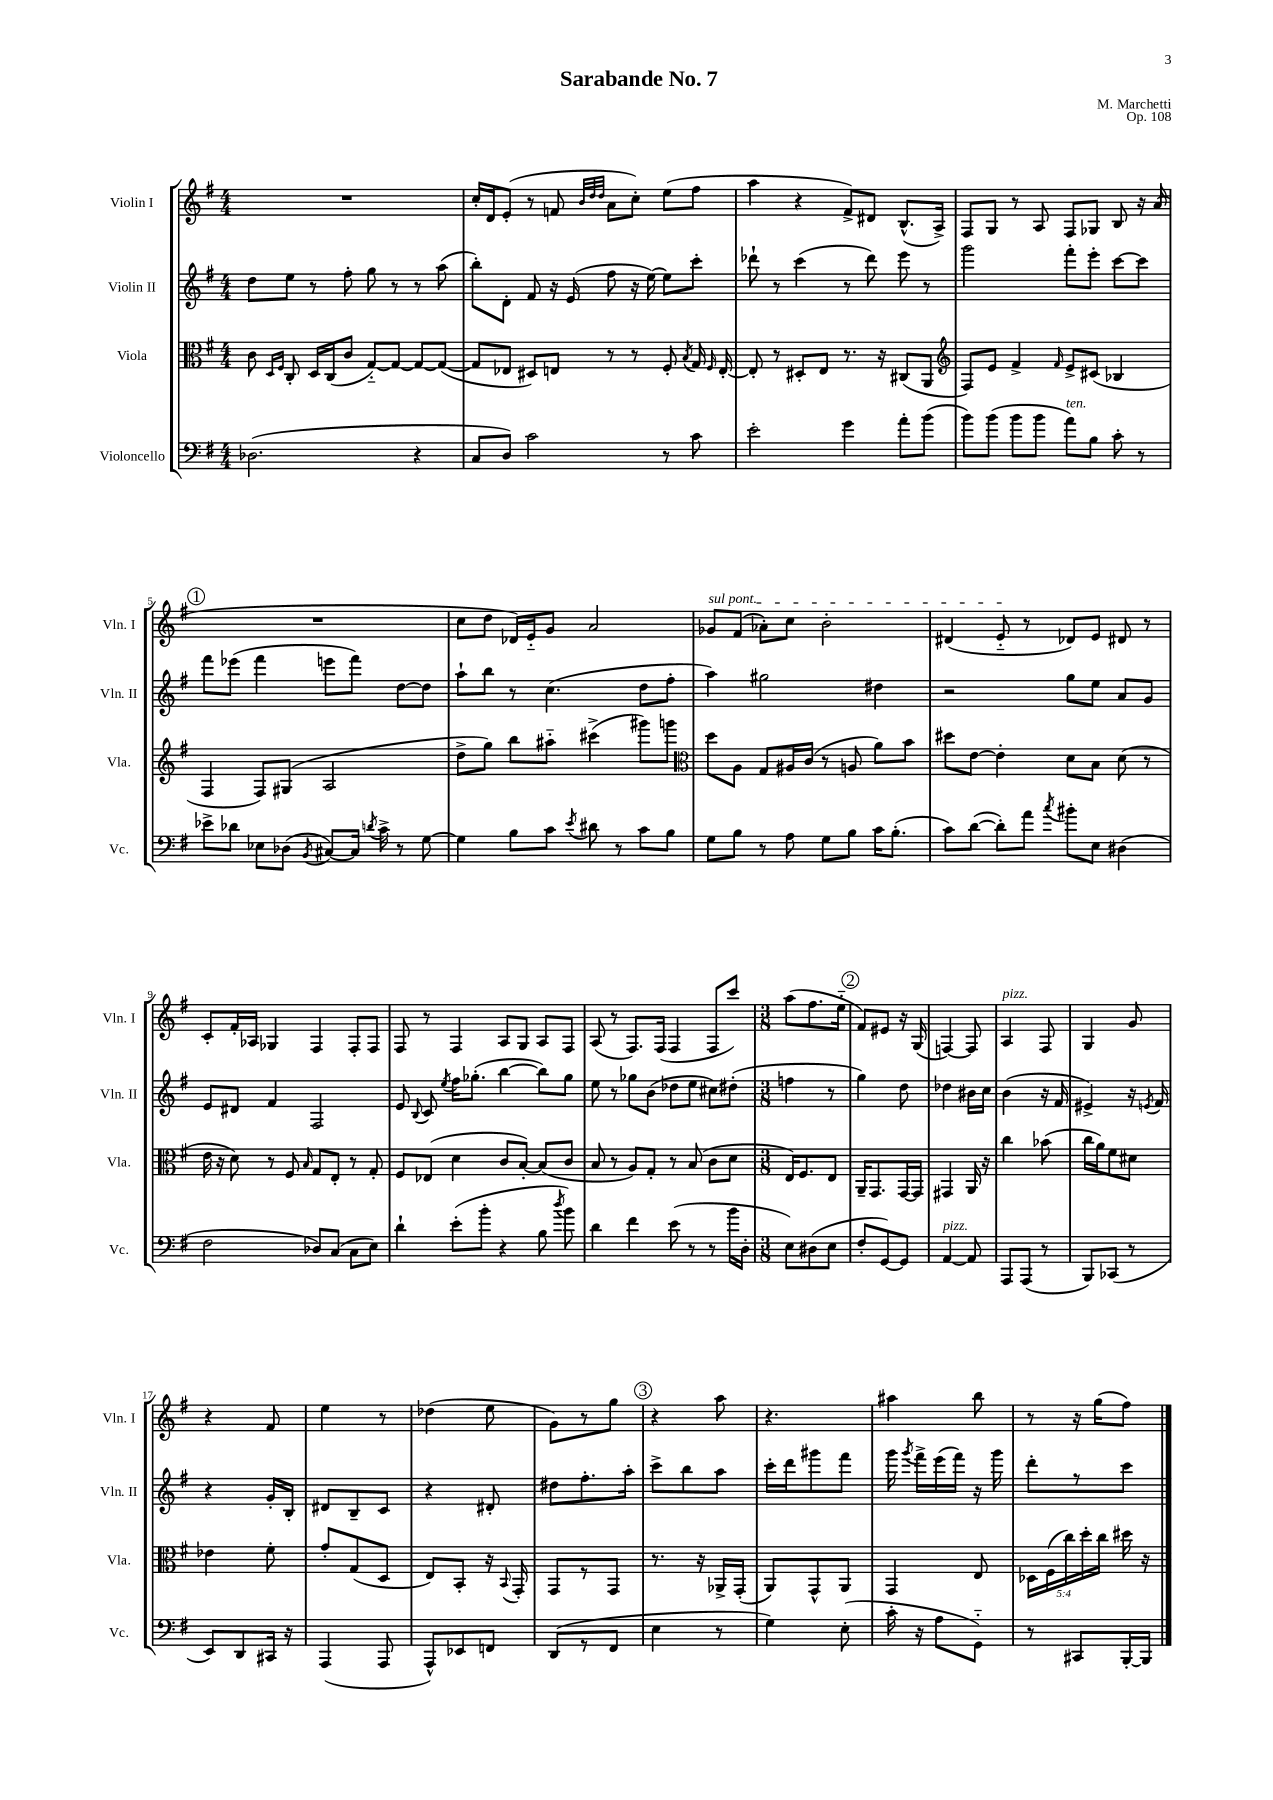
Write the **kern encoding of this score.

**kern	**kern	**kern	**kern
*staff4	*staff3	*staff2	*staff1
*clefF4	*clefC3	*clefG2	*clefG2
*k[f#]	*k[f#]	*k[f#]	*k[f#]
*M4/4	*M4/4	*M4/4	*M4/4
(2.D-\	8c\	8dd\L	1r
.	16qqD/LL	.	.
.	16qqF#/JJ	.	.
.	8C'/	8ee\J	.
.	16D/LL	8r	.
.	(16C/J	.	.
.	8c/J	8ff#'\	.
.	[8G'~/L)	8gg\	.
.	8G/_J	8r	.
4r	8G/_L	8r	.
.	(8G/_J	(8aa\	.
=	=	=	=
8C/L	8G/]L	8bb'\L)	16cc'/LL
.	.	.	16d/J
8D/J)	8E-/J	8d'\J	(8e'/J
2c\	8D#/L)	8f#/	8r
.	8E/J	16r	8f/
.	.	(16e/	.
.	.	.	32qqb/LLL
.	.	.	32qqdd/
.	.	.	32qqdd/JJJ
.	8r	8ff#\	8a\L
.	8r	16r	8cc'\J)
.	.	[16ee\)	.
8r	8F#'/	8ee\]L	(8ee\L
.	8qB/	.	.
8c\	16G/	8ccc'\J	8ff#\J
.	16qqF#/	.	.
.	[16E'/	.	.
=	=	=	=
2e'\	8E'/]	8ddd-`\	4aa\
.	8r	8r	.
.	8D#'/L	(4ccc\	4r
.	8E/J	.	.
4g\	8.r	8r	8f#^/L)
.	.	8ddd-\)	8d#/J
.	16r	.	.
8a'\L	(8C#/L	8eee\	(8.B^^/L
(8b\J	8AA/J	8r	.
.	.	.	16A^/Jk)
=	=	=	=
*	*clefG2	*	*
8b\L)	8F#/L)	2ggg\	8F#/L
(8b\J	8e/J	.	8G/J
8b\L	4f#^/	.	8r
8b\J	.	.	8A/
.	16qqf#/	.	.
8a\L)	8e^/L	8fff#'\L	8F#/L
8B\J	(8c#/J	8eee'\J	8G-/J
8c'\	4B-/	[8ccc\L	8B/
8r	.	8ccc\]J	16r
.	.	.	(16a/
=	=	=	=
8e-^\L	4F#/	8fff#\L	1r
8d-\J	.	(8eee-\J	.
8E-\L	8F#/L)	4fff#\	.
(8D-\J	(8G#/J	.	.
8qBB/	.	.	.
[8C#/L)	2A/	8eee\L	.
16C#/]Jk	.	8fff#\J)	.
8qd/	.	.	.
16c^\	.	.	.
8r	.	[8dd\L	.
[8G\	.	8dd\]J	.
=	=	=	=
4G\]	8dd^\L	8aa`\L	8cc\L
.	8gg\J)	8bb\J	8dd\J
8B\L	8bb\L	8r	16d-/LL)
.	.	.	16e'~/J
8c\J	8aa#'~\J	(4.cc\	8g/J
8qe/	.	.	.
8d#\	(4ccc#^\	.	2a/
8r	.	.	.
8c\L	8ggg#\L)	8dd\L	.
8B\J	8ggg\J	8ff#'\J	.
=	=	=	=
*	*clefC3	*	*
8G\L	8dd\L	4aa\)	8g-/L
8B\J	8A\J	.	(8f#/J
8r	8G/L	2gg#\	8a-'\L)
8A\	16A#/L	.	8cc\J
.	(16c/JJ	.	.
8G\L	8r	.	2b'\
8B\J	8A/	.	.
16c\LK	8a\L)	4dd#\	.
(8.B'\J	.	.	.
.	8b\J	.	.
=	=	=	=
8c\L)	8dd#\L	2r	(4d#/
([8d\J	[8e\J	.	.
8d'\]L)	4e'\]	.	8e'~/
8a\J	.	.	8r
8qcc/	.	.	.
8b#'\L	8d\L	8gg\L	8d-/L)
8E\J	8B\J	8ee\J	8e/J
(4D#\	(8d\	8a/L	8d#/
.	8r	8g/J	8r
=	=	=	=
2F#\	16e\	8e/L	8c'/L
.	16r	.	.
.	8d\)	8d#/J	16f#'/L
.	.	.	16A-/JJ
.	8r	4f#/	4G-/
.	8F#/	.	.
.	16qqB/	.	.
8D-/L)	8G/L	2F#/	4F#/
(8C/J	8E'/J	.	.
8C\L	8r	.	8F#'/L
8E\J)	8G'/	.	8F#/J
=	=	=	=
4d`\	8F#/L	8e/	8F#/
.	.	8qqB/	.
.	(8E-/J	8c/	8r
.	.	8qee/	.
(8e'\L	4d\	16ff#\LK	4F#/
.	.	(8.gg-'\J	.
8b'\J	.	.	.
4r	8c/L	[4bb\	8A/L
.	[8B'/J)	.	8G/J
8B\	(8B/]L	8bb\]L)	8A/L
8qdd/	.	.	.
8b\)	8c/J	8gg-\J	8F#/J
=	=	=	=
4d\	8B/	8ee\	(8A/
.	8r	8r	8r
4f#\	8A/L)	8gg-\L	8.F#/L)
.	8G'/J	(8b\J	.
.	.	.	(16F#/Jk
(8e\	8r	8dd-\L	4F#/
8r	(8B/	8ee\J	.
8r	8c\L	8cc#\L)	8F#/L
16b\LL	8d\J	(8dd#'\J	8ccc/J)
16D'\JJ	.	.	.
=	=	=	=
*M3/8	*M3/8	*M3/8	*M3/8
8E\L)	16E/LK)	4ff\	(8aa\L
.	8.F#/	.	.
(8D#\	.	.	8.ff#\
8E\J	8E/J	8r	.
.	.	.	16ee'~\Jk
=	=	=	=
8F#'/L	16AA~/LK	4gg\)	8f#/L)
.	8.GG/	.	.
[8GG/)	.	.	8e#/J
8GG/]J	[16GG/L	8dd\	16r
.	16GG/]JJ	.	(16G/
=	=	=	=
[4AA/	4GG#/	4dd-\	[4F/)
8AA/]	16AA/	16b#\LL	8F/]
.	16r	16cc\JJ	.
=	=	=	=
8AAA/L	4cc\	(4b\	4A/
(8AAA/J	.	.	.
8r	(8b-\	16r	8F#/
.	.	16f#/	.
=	=	=	=
8BBB/L)	16cc\LL	4e#^/)	4G/
.	16a\J)	.	.
(8CC-/J	8f#\	.	.
8r	8d#\J	16r	8g/
.	.	8qe/	.
.	.	16f#/	.
=	=	=	=
8EE/L)	4e-\	4r	4r
8DD/	.	.	.
16CC#/Jk	8f#'\	16g'/LL	8f#/
16r	.	16B'/JJ	.
=	=	=	=
(4AAA/	8g'/L	8d#/L	4ee\
.	(8G/	8B~/	.
8AAA/	8D/J	8c/J	8r
=	=	=	=
8AAA^^/L)	8E/L)	4r	(4dd-\
8EE-/	8BB'/J	.	.
8FF/J	16r	8d#'/	8ee\
.	8qqBB/	.	.
.	16GG'/	.	.
=	=	=	=
(8DD/L	8GG/L	8dd#\L	8g\L)
8r	8r	8.ff#'\	8r
8FF#/J	8GG/J	.	8gg\J
.	.	16aa'\Jk	.
=	=	=	=
4E\	8.r	8ccc^\L	4r
.	.	8bb\	.
.	16r	.	.
8r	16AA-^/LL	8aa\J	8aa\
.	(16GG'/JJ	.	.
=	=	=	=
4G\)	8AA/L)	16ccc'\LL	4.r
.	.	16ddd\J	.
.	8GG^^/	8ggg#\	.
(8E'\	8AA/J	8fff#\J	.
=	=	=	=
16c'\	4GG/	16ggg\	4aa#\
.	.	8qggg/	.
16r	.	16fff#^\LL	.
8A\L	.	(16eee\	.
.	.	16fff#\JJ)	.
8GG'~\J)	8E/	16r	8bb\
.	.	16ggg\	.
=	=	=	=
8r	20D-\LL	8ddd'\L	8r
.	(20F#\	.	.
.	20cc\)	.	.
8CC#/L	.	8r	16r
.	20dd'\	.	.
.	.	.	(16gg\LK
.	20cc\JJ	.	.
[16BBB'/L	16dd#\	8ccc\J	8ff#\J)
16BBB/]JJ	16r	.	.
==	==	==	==
*-	*-	*-	*-
